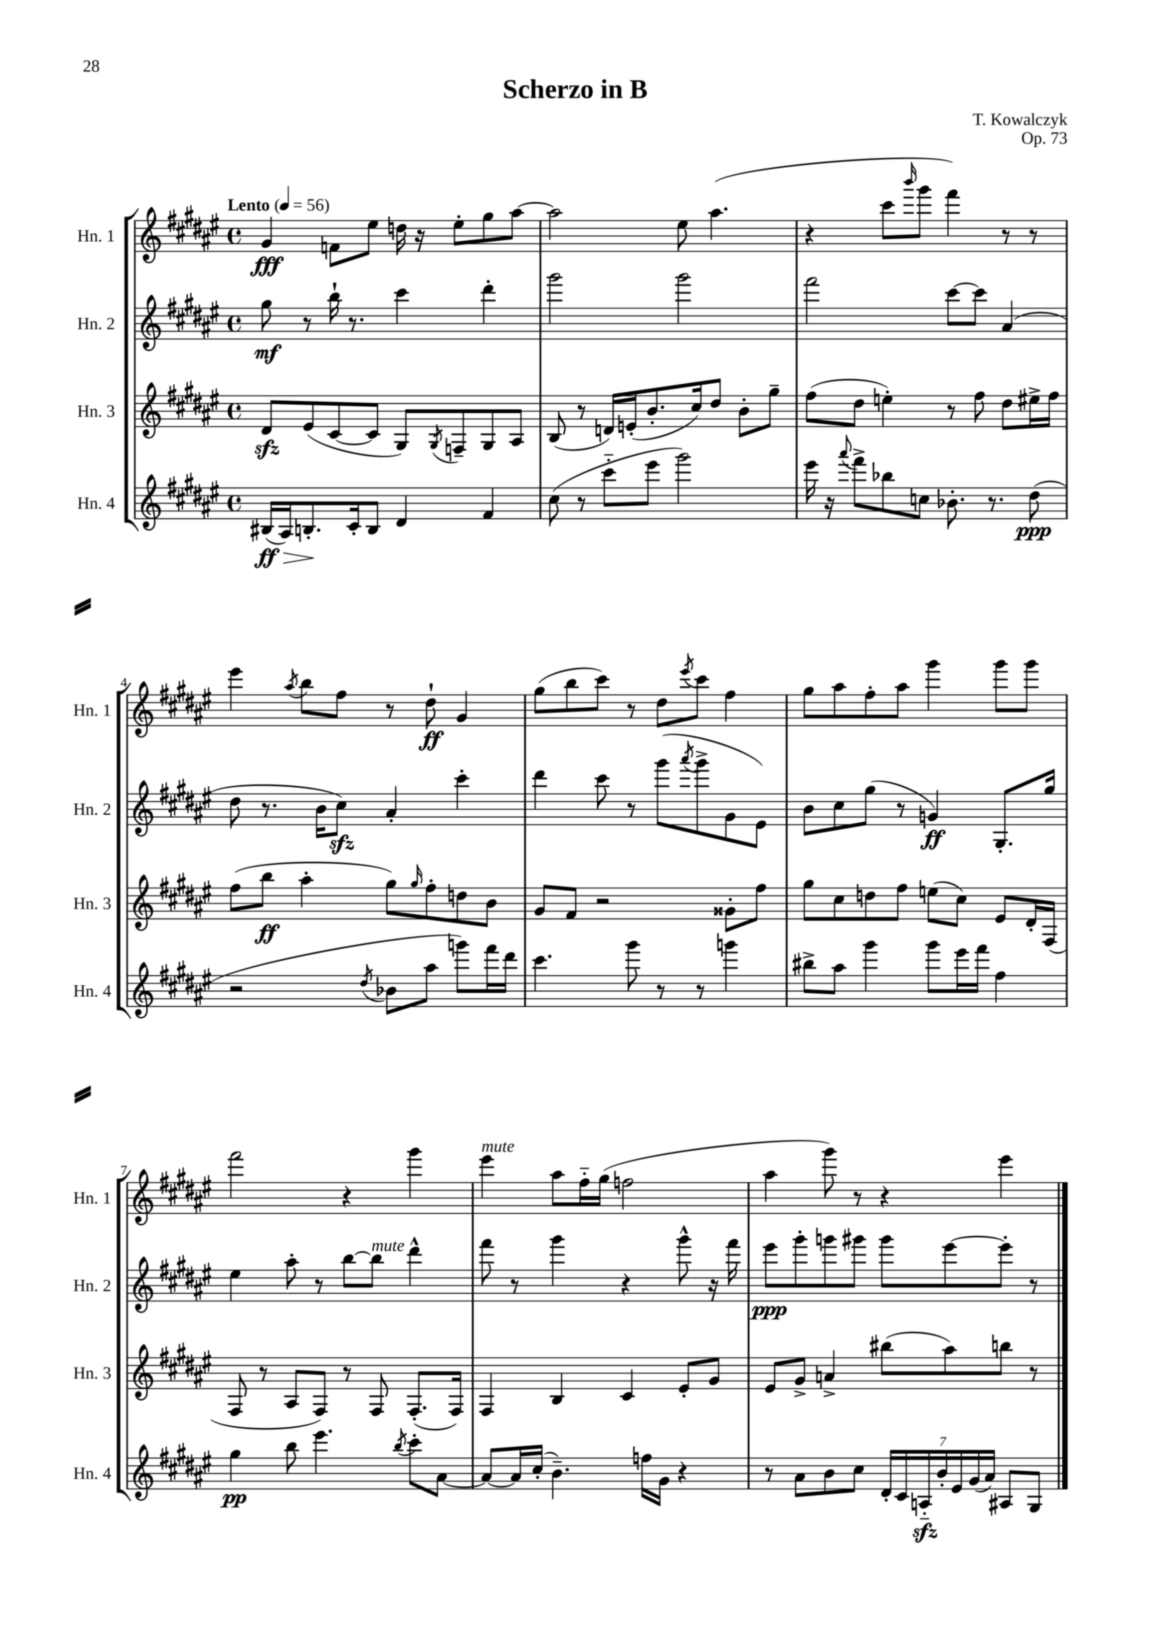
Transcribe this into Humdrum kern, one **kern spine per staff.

**kern	**dynam	**kern	**dynam	**kern	**dynam	**kern	**dynam
*part4	*part4	*part3	*part3	*part2	*part2	*part1	*part1
*staff4	*staff4	*staff3	*staff3	*staff2	*staff2	*staff1	*staff1
*I"Hn. 4	*	*I"Hn. 3	*	*I"Hn. 2	*	*I"Hn. 1	*
*I'Hn. 4	*	*I'Hn. 3	*	*I'Hn. 2	*	*I'Hn. 1	*
*clefG2	*	*clefG2	*	*clefG2	*	*clefG2	*
*k[f#c#g#d#a#e#]	*	*k[f#c#g#d#a#e#]	*	*k[f#c#g#d#a#e#]	*	*k[f#c#g#d#a#e#]	*
*M4/4	*	*M4/4	*	*M4/4	*	*M4/4	*
*met(c)	*	*met(c)	*	*met(c)	*	*met(c)	*
*MM56	*	*MM56	*	*MM56	*	*MM56	*
=1	=1	=1	=1	=1	=1	=1	=1
!	!	!	!	!	!	!LO:TX:a:B:t=Lento	!
!	!LO:HP:b	!	!	!	!	!	!
(16B#X/LL	> ff	8d#zz/L	.	8gg#\	mf	4g#/	fff
16A#/J)	.	.	.	.	.	.	.
8.Bn'/	.	(8e#/	.	8r	.	.	.
.	.	[8c#/	.	16bb`\	.	8fn\L	.
16c#'/k	]	.	.	8.r	.	.	.
8B/J	.	8c#/J]	.	.	.	8ee#\J	.
4d#/	.	8G#/L)	.	4ccc#\	.	16ddn\	.
.	.	.	.	.	.	16r	.
.	.	8qG#/	.	.	.	.	.
.	.	8Fn~/	.	.	.	8ee#'\L	.
4f#/	.	8G#/	.	4ddd#'\	.	8gg#\	.
.	.	8A#/J	.	.	.	[8aa#\J	.
=2	=2	=2	=2	=2	=2	=2	=2
(8cc#\	.	(8B/	.	2ggg#\	.	2aa#\]	.
8r	.	8r	.	.	.	.	.
8ccc#\L	.	16dn/LL)	.	.	.	.	.
.	.	(16en'/J	.	.	.	.	.
8eee#\J	.	8.b'/	.	.	.	.	.
2ggg#\)	.	.	.	2ggg#\	.	8ee#\	.
.	.	16cc#/k)	.	.	.	.	.
.	.	8dd#/J	.	.	.	(4.aa#\	.
.	.	8b'\L	.	.	.	.	.
.	.	8gg#~\J	.	.	.	.	.
=3	=3	=3	=3	=3	=3	=3	=3
16eee#\	.	(8ff#\L	.	2fff#\	.	4r	.
16r	.	.	.	.	.	.	.
8qqaaa#/	.	.	.	.	.	.	.
8fff#^\L	.	8dd#\J	.	.	.	.	.
8bb-X\	.	4een'\)	.	.	.	8ccc#\L	.
.	.	.	.	.	.	16qqbbb/	.
8ccn\J	.	.	.	.	.	8ggg#\J	.
8.b-X'\	.	8r	.	[8ccc#\L	.	4fff#\)	.
.	.	8ff#\	.	8ccc#\J]	.	.	.
8.r	.	.	.	.	.	.	.
.	.	8dd#\L	.	(4a#/	.	8r	.
(8dd#\	ppp	16ee#X^\L	.	.	.	8r	.
.	.	16ff#\JJ	.	.	.	.	.
!!LO:LB:g=z
=4	=4	=4	=4	=4	=4	=4	=4
2r	.	(8ff#\L	.	8dd#\	.	4eee#\	.
.	.	8bb\J	ff	8.r	.	.	.
.	.	.	.	.	.	8qaa#/	.
.	.	4aa#'\	.	.	.	8bb\L	.
.	.	.	.	16b\KL	.	.	.
.	.	.	.	8cc#zz\J)	.	8ff#\J	.
8qdd#/	.	.	.	.	.	.	.
8b-X\L	.	8gg#\L)	.	4a#'/	.	8r	.
.	.	16qqgg#/	.	.	.	.	.
8aa#\J	.	8ff#'\	.	.	.	8dd#`\	ff
8gggn\L)	.	8ddn\	.	4ccc#'\	.	4g#/	.
16fff#\L	.	8b\J	.	.	.	.	.
16ddd#\JJ	.	.	.	.	.	.	.
=5	=5	=5	=5	=5	=5	=5	=5
4.ccc#\	.	8g#/L	.	4ddd#\	.	(8gg#\L	.
.	.	8f#/J	.	.	.	8bb\	.
.	.	2r	.	8ccc#\	.	8ccc#\J)	.
8ggg#\	.	.	.	8r	.	8r	.
8r	.	.	.	(8ggg#\L	.	8dd#\L	.
.	.	.	.	8qaaa#/	.	8qeee#/	.
8r	.	.	.	8ggg#^\	.	8ccc#\J	.
4gggn\	.	8g##X'\L	.	8g#\	.	4ff#\	.
.	.	8ff#\J	.	8e#\J)	.	.	.
=6	=6	=6	=6	=6	=6	=6	=6
8bb#X^\L	.	8gg#\L	.	8b\L	.	8gg#\L	.
8aa#\J	.	8cc#\	.	8cc#\	.	8aa#\	.
4ggg#\	.	8ddn\	.	(8gg#\J	.	8ff#'\	.
.	.	8ff#\J	.	8r	.	8aa#\J	.
8ggg#\L	.	(8een\L	.	4gn/)	ff	4ggg#\	.
16eee#\L	.	8cc#\J)	.	.	.	.	.
16fff#\JJ	.	.	.	.	.	.	.
4ff#\	.	8e#/L	.	8.G#'/L	.	8ggg#\L	.
.	.	16d#'/L	.	.	.	8ggg#\J	.
.	.	(16F#/JJ	.	16gg#/Jk	.	.	.
!!LO:LB:g=z
=7	=7	=7	=7	=7	=7	=7	=7
4gg#\	pp	8F#/	.	4ee#\	.	2fff#\	.
.	.	8r	.	.	.	.	.
8bb\	.	8A#/L	.	8aa#'\	.	.	.
4.eee#\	.	8F#/J)	.	8r	.	.	.
.	.	8r	.	[8bb\L	.	4r	.
!	!	!	!	!LO:TX:a:i:t=mute	!	!	!
.	.	8F#/	.	8bb\J]	.	.	.
8qbb/	.	.	.	.	.	.	.
8ccc#'\L	.	(8.F#'/L	.	4ddd#^^\	.	4ggg#\	.
[8a#\J	.	.	.	.	.	.	.
.	.	16F#/Jk)	.	.	.	.	.
=8	=8	=8	=8	=8	=8	=8	=8
!	!	!	!	!	!	!LO:TX:a:i:t=mute	!
8a#/L_	.	4F#/	.	8fff#\	.	4eee#\	.
16a#/L]	.	.	.	8r	.	.	.
(16cc#'/JJ	.	.	.	.	.	.	.
4.b~\)	.	4B/	.	4ggg#\	.	8aa#\L	.
.	.	.	.	.	.	16ff#\L	.
.	.	.	.	.	.	(16gg#\JJ	.
.	.	4c#/	.	4r	.	2ffn\	.
16ffn\LL	.	.	.	.	.	.	.
16g#\JJ	.	.	.	.	.	.	.
4r	.	8e#'/L	.	8ggg#^^\	.	.	.
.	.	8g#/J	.	16r	.	.	.
.	.	.	.	16fff#\	.	.	.
=9	=9	=9	=9	=9	=9	=9	=9
8r	.	8e#/L	.	8eee#\L	ppp	4aa#\	.
8a#\L	.	8g#^/J	.	8ggg#'\	.	.	.
8b\	.	4an^/	.	8gggn\	.	8ggg#\)	.
8cc#\J	.	.	.	8ggg#X\J	.	8r	.
28d#'/LL	.	(8bb#X\L	.	8ggg#\L	.	4r	.
28c#/	.	.	.	.	.	.	.
28Anzz/	.	.	.	.	.	.	.
28b'/	.	.	.	.	.	.	.
.	.	8aa#\)	.	[8eee#\	.	.	.
28e#/	.	.	.	.	.	.	.
(28g#/	.	.	.	.	.	.	.
28a#/JJ)	.	.	.	.	.	.	.
8A#X/L	.	8bbn\J	.	8eee#'\J]	.	4eee#\	.
8G#/J	.	8r	.	8r	.	.	.
==	==	==	==	==	==	==	==
*-	*-	*-	*-	*-	*-	*-	*-
